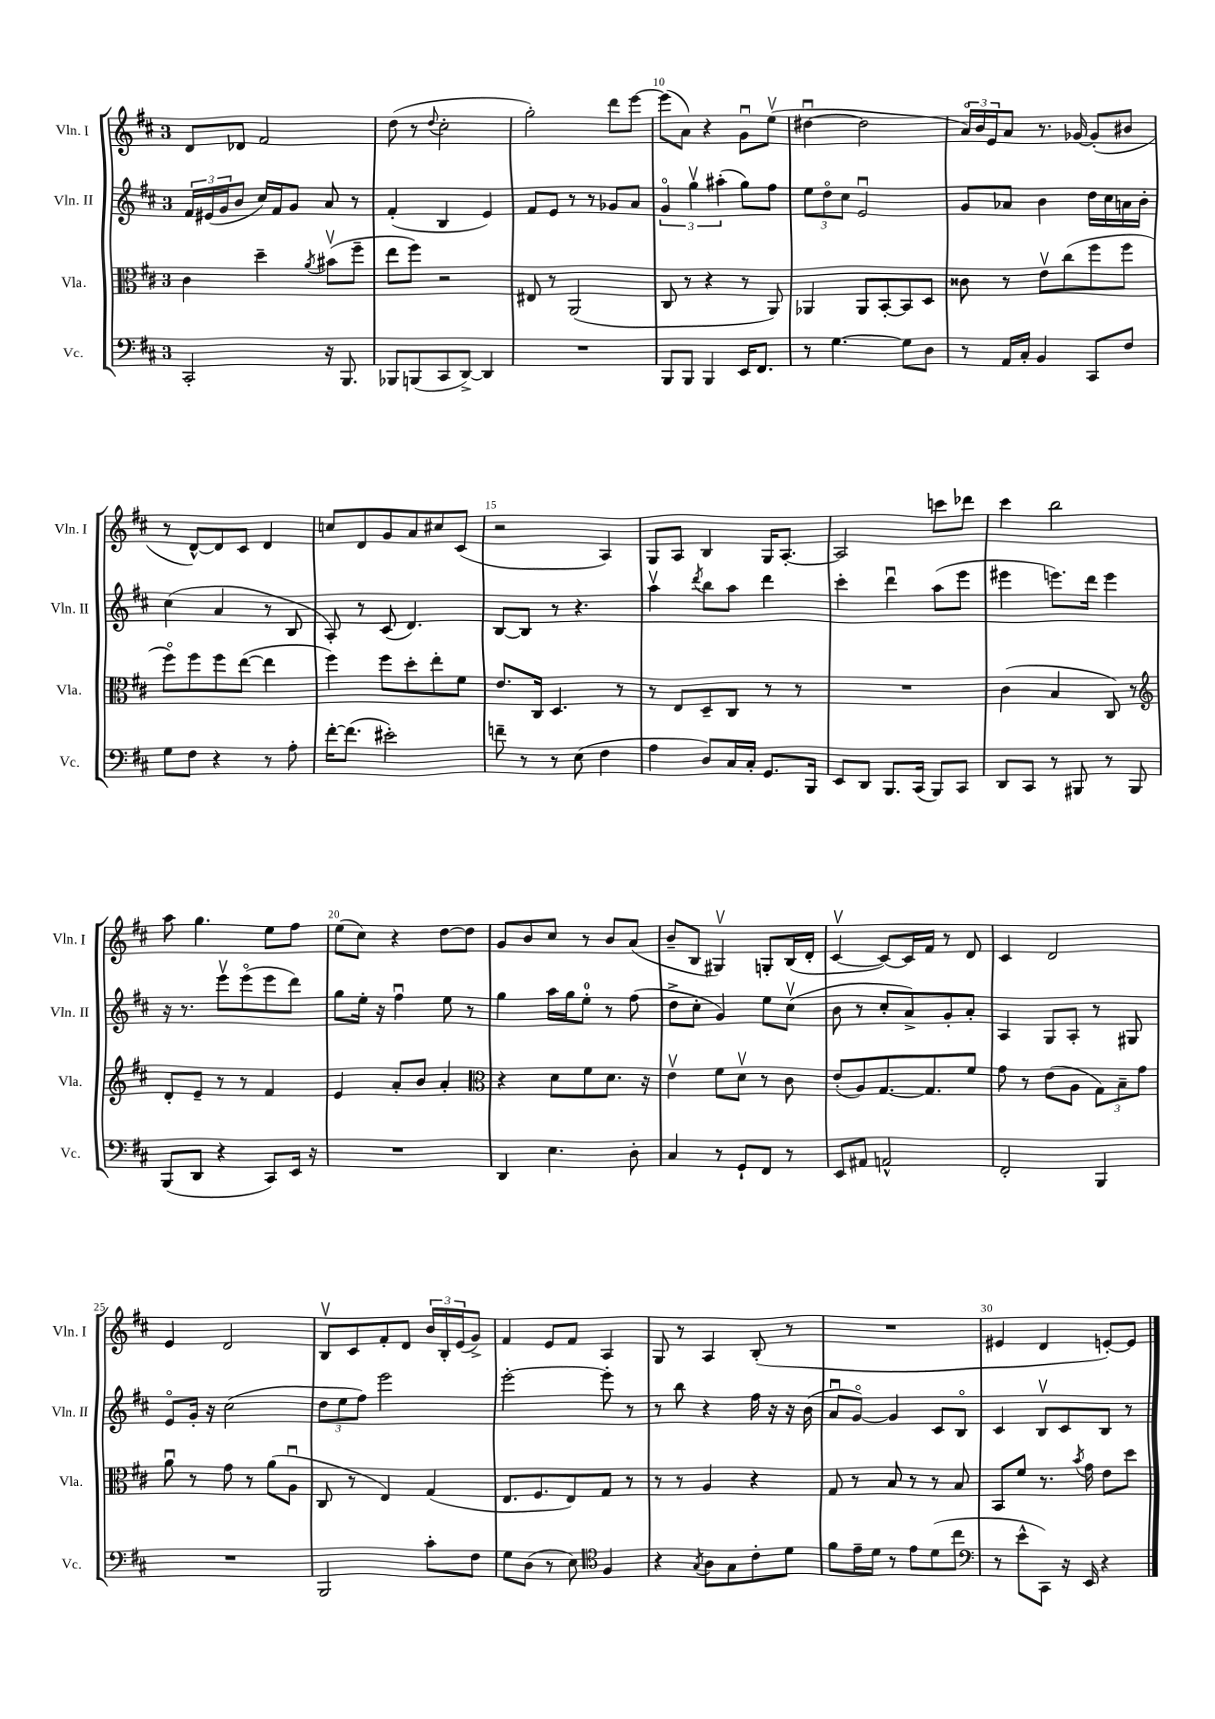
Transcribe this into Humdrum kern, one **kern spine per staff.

**kern	**kern	**kern	**kern
*staff4	*staff3	*staff2	*staff1
*clefF4	*clefC3	*clefG2	*clefG2
*k[f#c#]	*k[f#c#]	*k[f#c#]	*k[f#c#]
*M3/4	*M3/4	*M3/4	*M3/4
2CC#'	4c#	24f#	8d
.	.	(24e#	.
.	.	24g	.
.	.	8b	8d-
.	4dd~	16cc#)	2f#
.	.	16f#	.
.	.	8g	.
.	8qa	.	.
16r	(8b#v	8a	.
8.BBB	.	.	.
.	8ff#~	8r	.
=	=	=	=
8BBB-	8ee	(4f#'	(8dd
(8BBB	8ff#)	.	8r
.	.	.	8qqdd
8CC#	2r	4B	2cc#'
[8DD^)	.	.	.
4DD]	.	4e)	.
=	=	=	=
2.r	8E#	8f#	2gg')
.	8r	8e	.
.	(2AA	8r	.
.	.	8r	.
.	.	8g-	8ddd
.	.	8a	[8eee
=	=	=	=
8BBB	8C#	6go	(8eee]
8BBB	8r	.	8a)
.	.	6ggv	.
4BBB	4r	.	4r
.	.	(6aa#'	.
16EE	8r	8gg)	8gu
8.FF#	.	.	.
.	8AA)	8ff#	(8eev
=	=	=	=
8r	4AA-	12ee	[4dd#u
.	.	12ddo	.
[4.G	.	.	.
.	.	12cc#	.
.	8AA-	2eu	2dd#]
.	[8BB'	.	.
8G]	8BB]	.	.
8D	8D	.	.
=	=	=	=
8r	8c##	8g	24ao)
.	.	.	24b
.	.	.	24e
16AA	8r	8a-	8a
16C#'	.	.	.
4BB	8ev	4b	8.r
.	(8cc#	.	.
.	.	.	[16g-
8CC#	8ff#	16dd	(8g-']
.	.	16cc#	.
8F#	8ff#	16a	8b#
.	.	16b'	.
=	=	=	=
8G	8ff#o)	(4cc#	8r
8F#	8ff#	.	[8d^^)
4r	8ff#	4a	8d]
.	([8ee	.	8c#
8r	4ee]	8r	4d
8A'	.	8B	.
=	=	=	=
[16f#'	4ff#)	8A')	8cc
(8.f#]	.	.	.
.	.	8r	8d
2e#')	8ff#	(8c#	8g
.	8dd'	4.d)	8a
.	8ee'	.	8cc#
.	8f#	.	(8c#
=	=	=	=
8f~	8.e	[8B	2r
8r	.	8B]	.
.	16C#	.	.
8r	4.D	8r	.
(8E	.	4.r	.
4F#	.	.	4A)
.	8r	.	.
=	=	=	=
4A	8r	4aav	8G
.	8E	.	8A
.	.	8qddd	.
8D)	8D~	8bb	4B
16C#	8C#	8aa	.
16C#'	.	.	.
8.GG	8r	4ddd	16G
.	.	.	[8.A'
.	8r	.	.
16BBB	.	.	.
=	=	=	=
8EE	2.r	4ccc#'	2A]
8DD	.	.	.
8.BBB	.	4dddu	.
(16CC#	.	.	.
8BBB)	.	(8aa	8ccc
8CC#	.	8eee	8ddd-
=	=	=	=
8DD	(4c#	4eee#	4ccc#
8CC#	.	.	.
8r	4B	8.eee)	2bb
8BBB#	.	.	.
.	.	16ddd	.
8r	8C#)	4eee	.
8BBB#	8r	.	.
=	=	=	=
*	*clefG2	*	*
(8BBB	8d'	16r	8aa
.	.	8.r	.
8DD	8e~	.	4.gg
4r	8r	8eeev	.
.	8r	(8eeeo	.
8CC#)	4f#	8eee	8ee
16EE	.	8ddd)	8ff#
16r	.	.	.
=	=	=	=
2.r	4e	8gg	(8ee
.	.	16ee'	8cc#)
.	.	16r	.
.	8a'	4ff#u	4r
.	8b	.	.
.	4a'	8ee	[8dd
.	.	8r	8dd]
=	=	=	=
*	*clefC3	*	*
4DD	4r	4gg	8g
.	.	.	8b
4.E	8d	16aa	8cc#
.	.	16gg	.
.	8f#	8ee'	8r
.	8.d	8r	8b
8D'	.	(8ff#	(8a
.	16r	.	.
=	=	=	=
4C#	4ev	8dd^	8b~
.	.	8cc#'	8B
8r	8f#	4g)	4G#v)
8GG`	8dv	.	.
8FF#	8r	8ee	8G'
8r	8c#	(8cc#v	(16B
.	.	.	16d'
=	=	=	=
8EE	(8e'	8b	[4c#v
8AA#	8A)	8r	.
2AA^^	[8.G	8cc#'	8c#_)
.	.	8a^)	16c#]
.	8.G]	.	16f#
.	.	8g'	8r
.	8f#	8a'	8d
=	=	=	=
2FF#'	8g	4A	4c#
.	8r	.	.
.	(8e	8G	2d
.	8A	8A'	.
4BBB	12G)	8r	.
.	12B~	.	.
.	.	8G#	.
.	12g	.	.
=	=	=	=
2.r	8au	8eo	4e
.	8r	16g'	.
.	.	16r	.
.	8g	(2cc#	2d
.	8r	.	.
.	(8a	.	.
.	8Au	.	.
=	=	=	=
2BBB	8C#	12dd	8Bv
.	.	12ee	.
.	8r	.	8c#
.	.	12ff#)	.
.	4E)	2eee	8f#'
.	.	.	8d
8c#'	(4G	.	24b
.	.	.	24B'
.	.	.	(24e
8F#	.	.	8g^)
=	=	=	=
8G	8.E	[2eee'	4f#
(8D	.	.	.
.	8.F#	.	.
8r	.	.	8e
8E)	8E)	.	8f#
*clefC4	*	*	*
4F#	8G	8eee']	4A
.	8r	8r	.
=	=	=	=
4r	8r	8r	8G
.	8r	8bb	8r
8qG	.	.	.
8A	4A	4r	4A
8G	.	.	.
8c#'	4r	16ff#	(8B'
.	.	16r	.
8d	.	16r	8r
.	.	(16b	.
=	=	=	=
8f#	8G	8au	2.r
16e~	8r	[8go)	.
16d	.	.	.
8r	8B	4g]	.
8e	8r	.	.
(8d	8r	8c#	.
8cc#	8B	8Bo	.
=	=	=	=
*clefF4	*	*	*
8r	8BB	4c#	4e#
8e^^	8f#	.	.
8CC#)	8.r	8Bv	4d
16r	.	8c#	.
.	8qb	.	.
16EE	16g	.	.
4r	8e	8B	[8e')
.	8dd	8r	8e]
==	==	==	==
*-	*-	*-	*-
